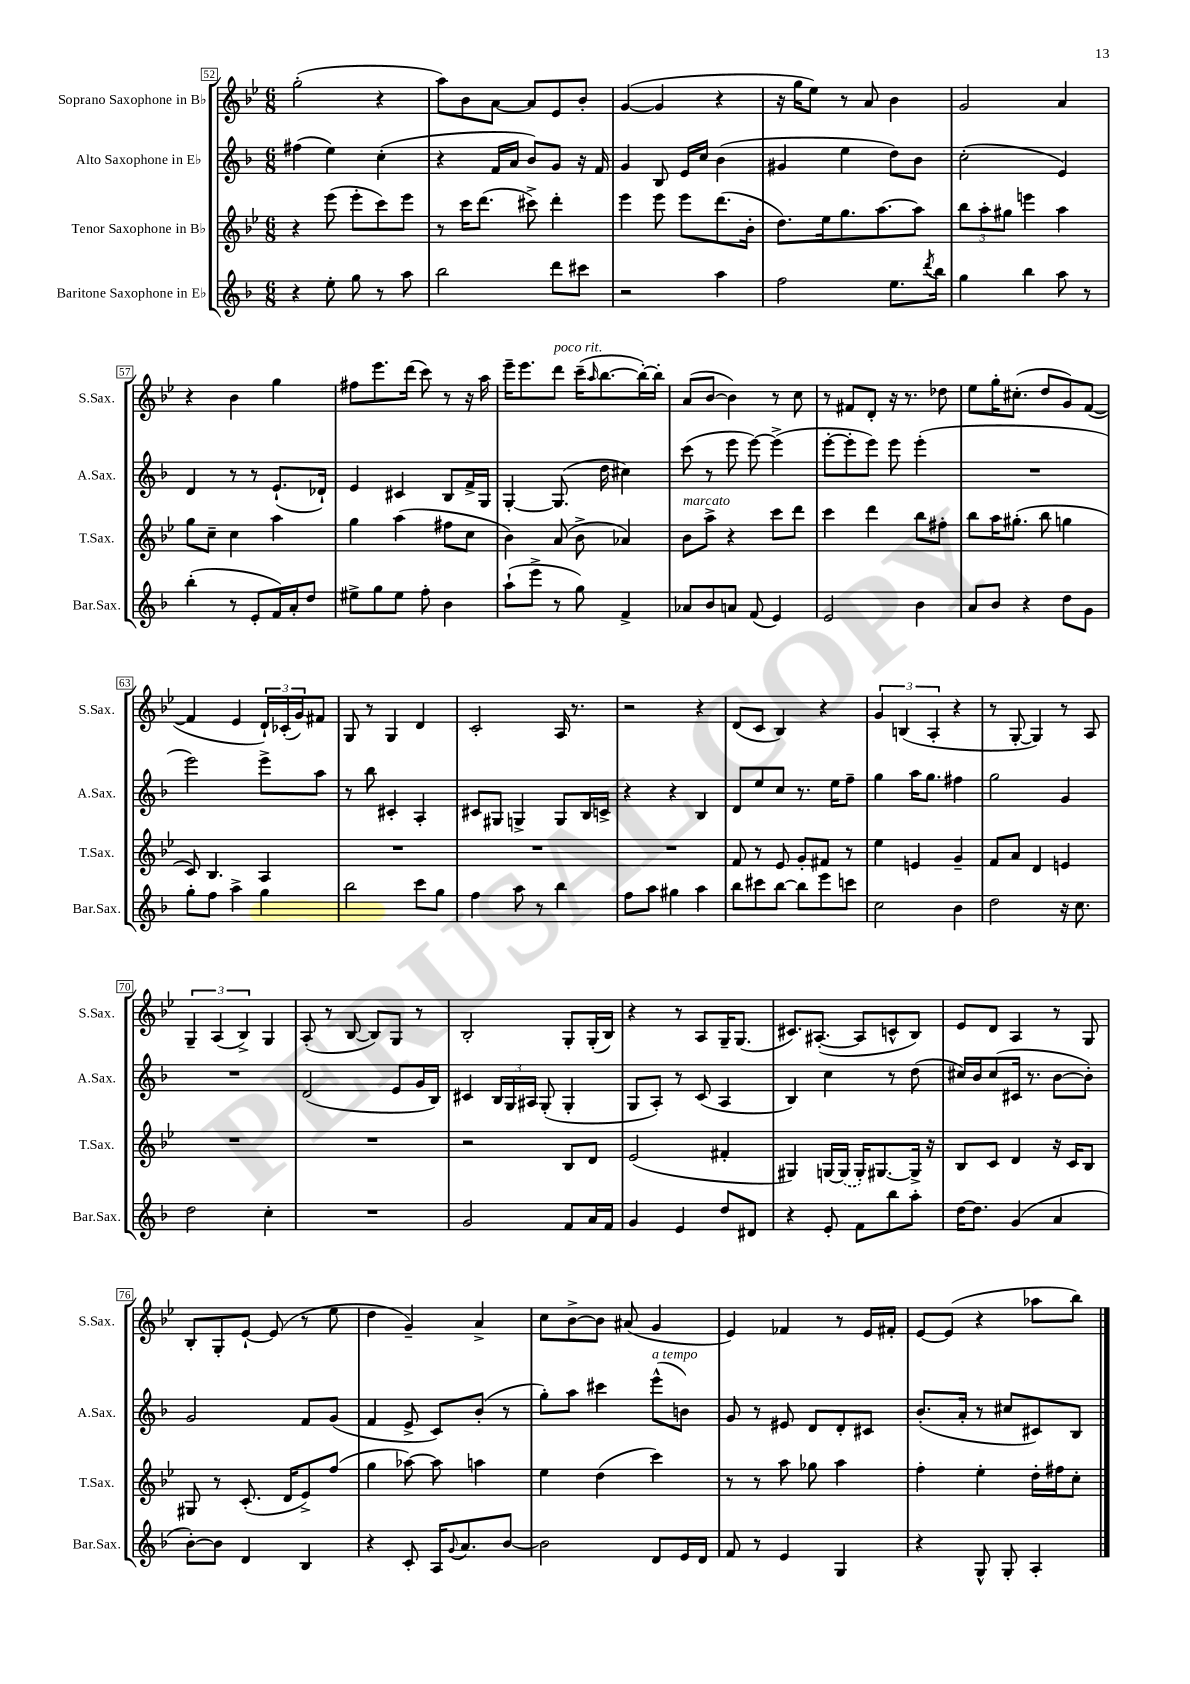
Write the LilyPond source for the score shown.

<<
\new StaffGroup <<
\new Staff = "s0" \with { instrumentName = "Soprano Saxophone in Bb" shortInstrumentName = "S.Sax." } {
    \clef treble \key bes \major \numericTimeSignature \time 6/8
    g''2-.( r4 |
    a''8) bes'8 a'8~ a'8 ees'8 bes'8-. |
    g'4~( g'4 r4 |
    r16 g''16 ees''8) r8 a'8 bes'4 |
    g'2 a'4 |
    r4 bes'4 g''4 |
    fis''8 ees'''8. d'''16( c'''8) r8 r16 a''16 |
    ees'''16-- ees'''8. d'''8^\markup { \italic "poco rit." } c'''16--( \grace { a''16 } bes''8.~ bes''16~-.) bes''16-. |
    a'8( bes'8~ bes'4) r8 c''8 |
    r8 fis'8 d'8-. r16 r8. des''8 |
    ees''8 g''16-. cis''8.-.( d''8 g'8) f'8~( |
    f'4 ees'4 \tuplet 3/2 { d'16-!) ces'16-.( g'16) } fis'8 |
    g8 r8 g4 d'4 |
    c'2-. a16 r8. |
    r2 r4 |
    d'8( c'8 bes4) r4 |
    \tuplet 3/2 { g'4 b4( a4-. } r4 |
    r8 g8~-. g4) r8 a8 |
    \tuplet 3/2 { g4-- a4( bes4->) } g4 |
    a8-.( r8 bes8~ bes8) g8 r8 |
    bes2-. g8-. g16-.( bes16) |
    r4 r8 a8 g16-- g8.( |
    cis'8.) ais8.~-.( ais8 c'8-^ bes8) |
    ees'8 d'8 a4 r8 g8 |
    bes8-. g8-. ees'8~-! ees'8( r8 ees''8 |
    d''4 g'4--) a'4-> |
    c''8 bes'8~-> bes'8 ais'8( g'4 |
    ees'4) fes'4 r8 ees'16 fis'16-. |
    ees'8~ ees'8( r4 aes''8 bes''8) \bar "|." |
}
\new Staff = "s1" \with { instrumentName = "Alto Saxophone in Eb" shortInstrumentName = "A.Sax." } {
    \clef treble \key f \major \numericTimeSignature \time 6/8
    fis''4( e''4) c''4-.( |
    r4 f'16 a'16 bes'8) g'8 r16 f'16 |
    g'4 bes8 e'16 c''16 bes'4( |
    gis'4 e''4 d''8) bes'8 |
    c''2-.( e'4) |
    d'4 r8 r8 e'8.-!( des'16-!) |
    e'4 cis'4 bes8 f'16-> g16 |
    g4~-. g8.( d''16 cis''4) |
    c'''8( r8 e'''8 e'''8~) e'''4->( |
    e'''8~-. e'''8-. e'''8) e'''8 e'''4-.( |
    R2. |
    e'''2) e'''8-> a''8 |
    r8 bes''8 cis'4-. a4-. |
    cis'8 gis8 g4-> g8 bes16 c'16-> |
    r4 r4 bes4 |
    d'8 e''8 c''8 r8. e''16 f''8-- |
    g''4 a''16 g''8. fis''4 |
    g''2 g'4 |
    R2. |
    d'2( e'8 g'16 bes16) |
    cis'4 \tuplet 3/2 { bes16 g16 ais16 } g8-.( g4-. |
    g8 a8-.) r8 c'8( a4 |
    bes4) c''4 r8 d''8( |
    cis''16) bes'16 cis''8( cis'16 r8. bes'8~ bes'8-.) |
    g'2 f'8 g'8( |
    f'4 e'8-> c'8) bes'8-.( r8 |
    g''8-.) a''8 cis'''4 e'''8-^^\markup { \italic "a tempo" }( b'8) |
    g'8 r8 eis'8 d'8 d'8-. cis'8 |
    bes'8.-.( a'16-. r8 cis''8 cis'8) bes8 \bar "|." |
}
\new Staff = "s2" \with { instrumentName = "Tenor Saxophone in Bb" shortInstrumentName = "T.Sax." } {
    \clef treble \key bes \major \numericTimeSignature \time 6/8
    r4 ees'''8( ees'''8-. c'''8) ees'''8 |
    r8 c'''16 d'''8.( cis'''8->) d'''4-. |
    ees'''4 ees'''8 ees'''8 d'''8.( bes'16-. |
    d''8.) ees''16 g''8. a''8.~ a''8 |
    \tuplet 3/2 { bes''8 a''8-. gis''8 } e'''4 a''4 |
    g''8 c''8-- c''4 a''4 |
    g''4 a''4( fis''8 c''8 |
    bes'4) a'8( bes'8-> aes'4) |
    bes'8^\markup { \italic "marcato" } a''8-> r4 c'''8 d'''8 |
    c'''4 d'''4 bes''8 fis''8-. |
    bes''8 a''16 gis''8.-.( bes''8 g''4 |
    c'8) bes4. a4 |
    R2. |
    R2. |
    R2. |
    f'8 r8 ees'8 g'8-. fis'8 r8 |
    ees''4 e'4 g'4-- |
    f'8 a'8 d'4 e'4 |
    R2. |
    R2. |
    r2 bes8 d'8 |
    ees'2( fis'4-. |
    gis4) g16~ \once \slurDashed g16( g16-.) gis8.~ gis16-> r16 |
    bes8 c'8 d'4 r16 c'16 bes8 |
    gis8 r8 c'8.-.( d'16 ees'8->) f''8( |
    g''4 aes''8~) aes''8 a''4 |
    ees''4 d''4( c'''4) |
    r8 r8 a''8 ges''8 a''4 |
    f''4-. ees''4-. d''16-. fis''16 c''8-. \bar "|." |
}
\new Staff = "s3" \with { instrumentName = "Baritone Saxophone in Eb" shortInstrumentName = "Bar.Sax." } {
    \clef treble \key f \major \numericTimeSignature \time 6/8
    r4 e''8-. g''8 r8 a''8 |
    bes''2 d'''8 cis'''8 |
    r2 a''4 |
    f''2 e''8. \acciaccatura { d'''8 } bes''16 |
    g''4 bes''4 a''8 r8 |
    bes''4-.( r8 e'8-. f'16) a'16-. d''8 |
    eis''8-> g''8 eis''8 f''8-. bes'4 |
    a''8-!( e'''8-> r8 g''8) f'4-> |
    aes'8 bes'8 a'8 f'8( e'4) |
    e'2 bes'4 |
    a'8 bes'8 r4 d''8 g'8 |
    g''8-. f''8 a''4-> g''4 |
    bes''2 c'''8 g''8 |
    f''4 a''8 r8 bes''4 |
    f''8 a''8 gis''4 a''4 |
    bes''8 cis'''8 bes''8~ bes''8 e'''8 c'''8 |
    c''2 bes'4 |
    d''2 r16 c''8. |
    d''2 c''4-. |
    R2. |
    g'2 f'8 a'16 f'16 |
    g'4 e'4 d''8 dis'8 |
    r4 e'8-. f'8 bes''8 a''8-. |
    d''16~ d''8. g'4( a'4 |
    bes'8~-.) bes'8 d'4 bes4 |
    r4 c'8-. a16 \appoggiatura { g'8 } a'8. bes'8~ |
    bes'2 d'8 e'16 d'16 |
    f'8 r8 e'4 g4 |
    r4 g8-^ g8-. a4-. \bar "|." |
}
>>
>>
\layout { \context { \Score currentBarNumber = #52 \override BarNumber.stencil = #(make-stencil-boxer 0.1 0.3 ly:text-interface::print) } }
